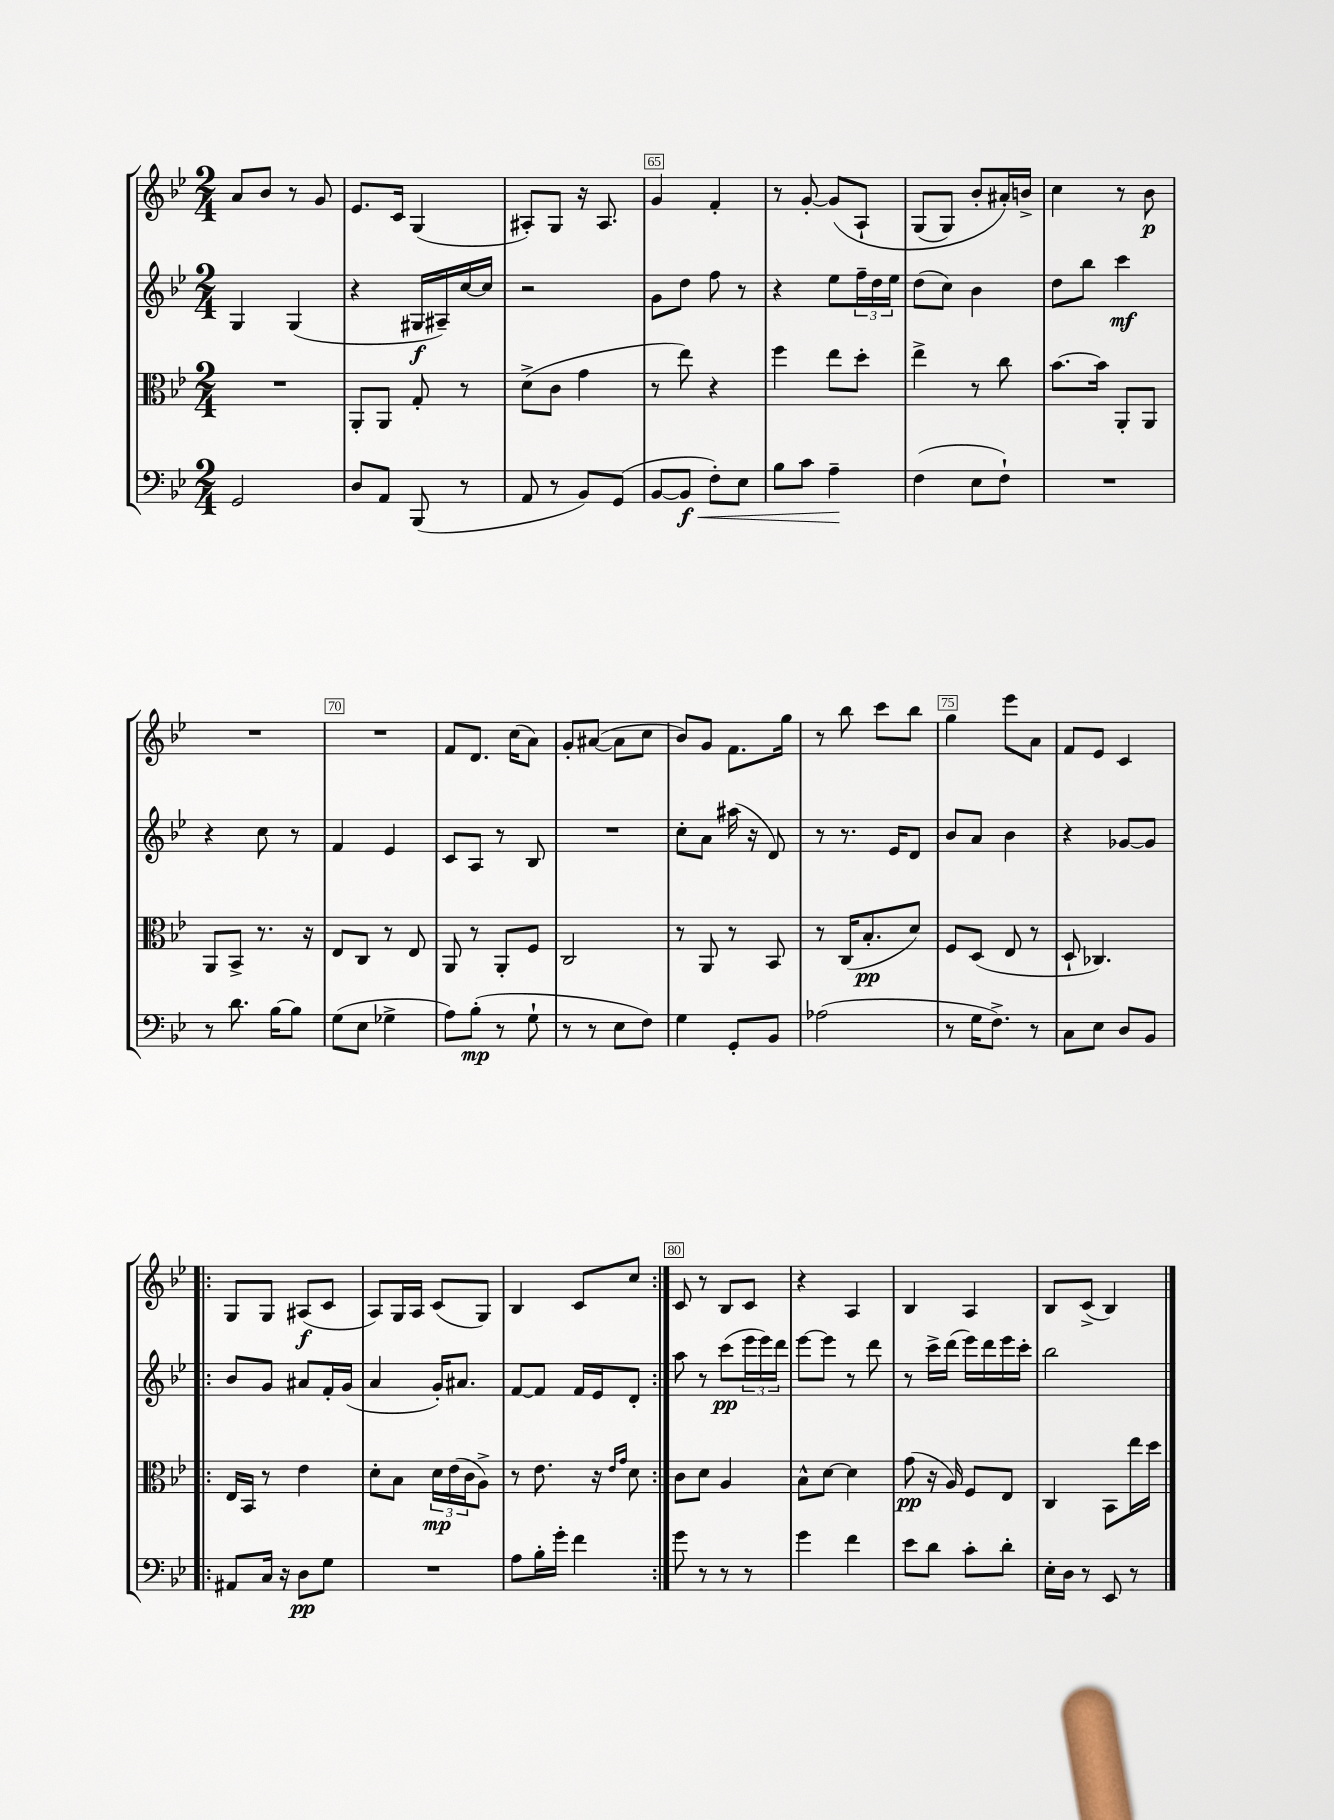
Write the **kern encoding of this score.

**kern	**dynam	**kern	**dynam	**kern	**dynam	**kern	**dynam
*part4	*part4	*part3	*part3	*part2	*part2	*part1	*part1
*staff4	*staff4	*staff3	*staff3	*staff2	*staff2	*staff1	*staff1
*clefF4	*	*clefC3	*	*clefG2	*	*clefG2	*
*k[b-e-]	*	*k[b-e-]	*	*k[b-e-]	*	*k[b-e-]	*
*M2/4	*	*M2/4	*	*M2/4	*	*M2/4	*
=62	=62	=62	=62	=62	=62	=62	=62
2GG/	.	2r	.	4G/	.	8a/L	.
.	.	.	.	.	.	8b-/J	.
.	.	.	.	(4G/	.	8r	.
.	.	.	.	.	.	8g/	.
=63	=63	=63	=63	=63	=63	=63	=63
8D/L	.	8AA'/L	.	4r	.	8.e-/L	.
8AA/J	.	8AA/J	.	.	.	.	.
.	.	.	.	.	.	16c/Jk	.
(8BBB-/	.	8G'/	.	16G#X/LL	f	(4G/	.
.	.	.	.	16A#X~/)	.	.	.
8r	.	8r	.	[16cc/	.	.	.
.	.	.	.	16cc/JJ]	.	.	.
=64	=64	=64	=64	=64	=64	=64	=64
8AA/	.	(8d^\L	.	2r	.	8A#X'/L)	.
8r	.	8c\J	.	.	.	8G/J	.
8BB-/L)	.	4g\	.	.	.	16r	.
.	.	.	.	.	.	8.A#/	.
(8GG/J	.	.	.	.	.	.	.
=65	=65	=65	=65	=65	=65	=65	=65
[8BB-/L	.	8r	.	8g\L	.	4g/	.
!	!LO:HP:b	!	!	!	!	!	!
8BB-/J]	< f	8ee-\)	.	8dd\J	.	.	.
8F'\L)	.	4r	.	8ff\	.	4f'/	.
8E-\J	.	.	.	8r	.	.	.
=66	=66	=66	=66	=66	=66	=66	=66
8B-\L	.	4ff\	.	4r	.	8r	.
8c\J	.	.	.	.	.	[8g'/	.
4A~\	.	8ee-\L	.	8ee-\L	.	(8g/L]	.
.	.	8dd'\J	.	24ff~\L	.	8A`/J	.
.	.	.	.	24dd\	.	.	.
.	.	.	.	24ee-\JJ	.	.	.
.	[	.	.	.	.	.	.
=67	=67	=67	=67	=67	=67	=67	=67
(4F\	.	4ee-^\	.	(8dd\L	.	(8G/L	.
.	.	.	.	8cc\J)	.	8G/J)	.
8E-\L	.	8r	.	4b-\	.	8b-'/L	.
8F`\J)	.	8cc\	.	.	.	16a#X'/L)	.
.	.	.	.	.	.	16bn^/JJ	.
=68	=68	=68	=68	=68	=68	=68	=68
2r	.	[8.b-\L	.	8dd\L	.	4cc\	.
.	.	.	.	8bb-\J	.	.	.
.	.	16b-\Jk]	.	.	.	.	.
.	.	8AA'/L	.	4ccc\	mf	8r	.
.	.	8AA/J	.	.	.	8b-\	p
!!LO:LB:g=z
=69	=69	=69	=69	=69	=69	=69	=69
8r	.	8AA/L	.	4r	.	2r	.
8.d\	.	8BB-^/J	.	.	.	.	.
.	.	8.r	.	8cc\	.	.	.
[16B-\KL	.	.	.	.	.	.	.
8B-\J]	.	.	.	8r	.	.	.
.	.	16r	.	.	.	.	.
=70	=70	=70	=70	=70	=70	=70	=70
(8G\L	.	8E-/L	.	4f/	.	2r	.
8E-\J	.	8C/J	.	.	.	.	.
4G-X^\	.	8r	.	4e-/	.	.	.
.	.	8E-/	.	.	.	.	.
=71	=71	=71	=71	=71	=71	=71	=71
8A\L)	.	8AA/	.	8c/L	.	8f/L	.
(8B-'\J	mp	8r	.	8A/J	.	8.d/J	.
8r	.	8AA'/L	.	8r	.	.	.
.	.	.	.	.	.	(16cc\KL	.
8G`\	.	8F/J	.	8B-/	.	8a\J)	.
=72	=72	=72	=72	=72	=72	=72	=72
8r	.	2C/	.	2r	.	8g'/L	.
8r	.	.	.	.	.	([8a#X/J	.
8E-\L	.	.	.	.	.	8a#\L]	.
8F\J)	.	.	.	.	.	8cc\J	.
=73	=73	=73	=73	=73	=73	=73	=73
4G\	.	8r	.	8cc'\L	.	8b-/L)	.
.	.	8AA/	.	8a\J	.	8g/J	.
8GG'/L	.	8r	.	(16aa#X\	.	8.f\L	.
.	.	.	.	16r	.	.	.
8BB-/J	.	8BB-/	.	8d/)	.	.	.
.	.	.	.	.	.	16gg\Jk	.
=74	=74	=74	=74	=74	=74	=74	=74
(2A-X\	.	8r	.	8r	.	8r	.
.	.	(16C/KL	.	8.r	.	8bb-\	.
.	.	8.B-'/	pp	.	.	.	.
.	.	.	.	.	.	8ccc\L	.
.	.	.	.	16e-/KL	.	.	.
.	.	8d/J)	.	8d/J	.	8bb-\J	.
=75	=75	=75	=75	=75	=75	=75	=75
8r	.	8F/L	.	8b-/L	.	4gg\	.
16G\KL	.	(8D/J	.	8a/J	.	.	.
8.F^\J)	.	.	.	.	.	.	.
.	.	8E-/	.	4b-\	.	8eee-\L	.
8r	.	8r	.	.	.	8a\J	.
=76	=76	=76	=76	=76	=76	=76	=76
8C\L	.	8D`/	.	4r	.	8f/L	.
8E-\J	.	4.C-X/)	.	.	.	8e-/J	.
8D/L	.	.	.	[8g-X/L	.	4c/	.
8BB-/J	.	.	.	8g-/J]	.	.	.
!!LO:LB:g=z
=77!|:	=77!|:	=77!|:	=77!|:	=77!|:	=77!|:	=77!|:	=77!|:
8AA#X/L	.	16E-/LL	.	8b-/L	.	8G/L	.
.	.	16BB-/JJ	.	.	.	.	.
16C/Jk	.	8r	.	8g/J	.	8G/J	.
16r	.	.	.	.	.	.	.
8D\L	pp	4e-\	.	8a#X/L	.	(8A#X/L	f
8G\J	.	.	.	16f'/L	.	8c/J	.
.	.	.	.	(16g/JJ	.	.	.
=78	=78	=78	=78	=78	=78	=78	=78
2r	.	8d'\L	.	4a/	.	8A/L)	.
.	.	8B-\J	.	.	.	16G/L	.
.	.	.	.	.	.	16A/JJ	.
.	.	24d\LL	mp	16g'/KL)	.	(8c/L	.
.	.	(24e-\	.	.	.	.	.
.	.	.	.	8.a#X/J	.	.	.
.	.	24c\J	.	.	.	.	.
.	.	8A^\J)	.	.	.	8G/J)	.
=79	=79	=79	=79	=79	=79	=79	=79
8A\L	.	8r	.	[8f/L	.	4B-/	.
16B-'\L	.	8.e-\	.	8f/J]	.	.	.
16g'\JJ	.	.	.	.	.	.	.
4f\	.	.	.	16f/LL	.	8c/L	.
.	.	16r	.	16e-/J	.	.	.
.	.	16qqe-/LL	.	.	.	.	.
.	.	16qqg/JJ	.	.	.	.	.
.	.	8d\	.	8d'/J	.	8cc/J	.
=80:|!	=80:|!	=80:|!	=80:|!	=80:|!	=80:|!	=80:|!	=80:|!
8g\	.	8c\L	.	8aa\	.	8c/	.
8r	.	8d\J	.	8r	.	8r	.
8r	.	4A/	.	(8ccc\L	pp	8B-/L	.
8r	.	.	.	24eee-\L	.	8c/J	.
.	.	.	.	24eee-\)	.	.	.
.	.	.	.	24ddd\JJ	.	.	.
=81	=81	=81	=81	=81	=81	=81	=81
4g\	.	8B-^^\L	.	[8eee-\L	.	4r	.
.	.	[8d\J	.	8eee-\J]	.	.	.
4f\	.	4d\]	.	8r	.	4A/	.
.	.	.	.	8ddd\	.	.	.
=82	=82	=82	=82	=82	=82	=82	=82
8e-\L	.	(8g\	pp	8r	.	4B-/	.
8d\J	.	16r	.	16ccc^\LL	.	.	.
.	.	16A/)	.	(16ddd\JJ	.	.	.
8c'\L	.	8F/L	.	16eee-\LL)	.	4A/	.
.	.	.	.	16ddd\	.	.	.
8d'\J	.	8E-/J	.	16eee-\	.	.	.
.	.	.	.	16ccc'\JJ	.	.	.
=83	=83	=83	=83	=83	=83	=83	=83
16E-'\LL	.	4C/	.	2bb-\	.	8B-/L	.
16D\JJ	.	.	.	.	.	.	.
8r	.	.	.	.	.	(8c^/J	.
8EE-/	.	8BB-\L	.	.	.	4B-/)	.
8r	.	16ee-\L	.	.	.	.	.
.	.	16dd\JJ	.	.	.	.	.
==	==	==	==	==	==	==	==
*-	*-	*-	*-	*-	*-	*-	*-
